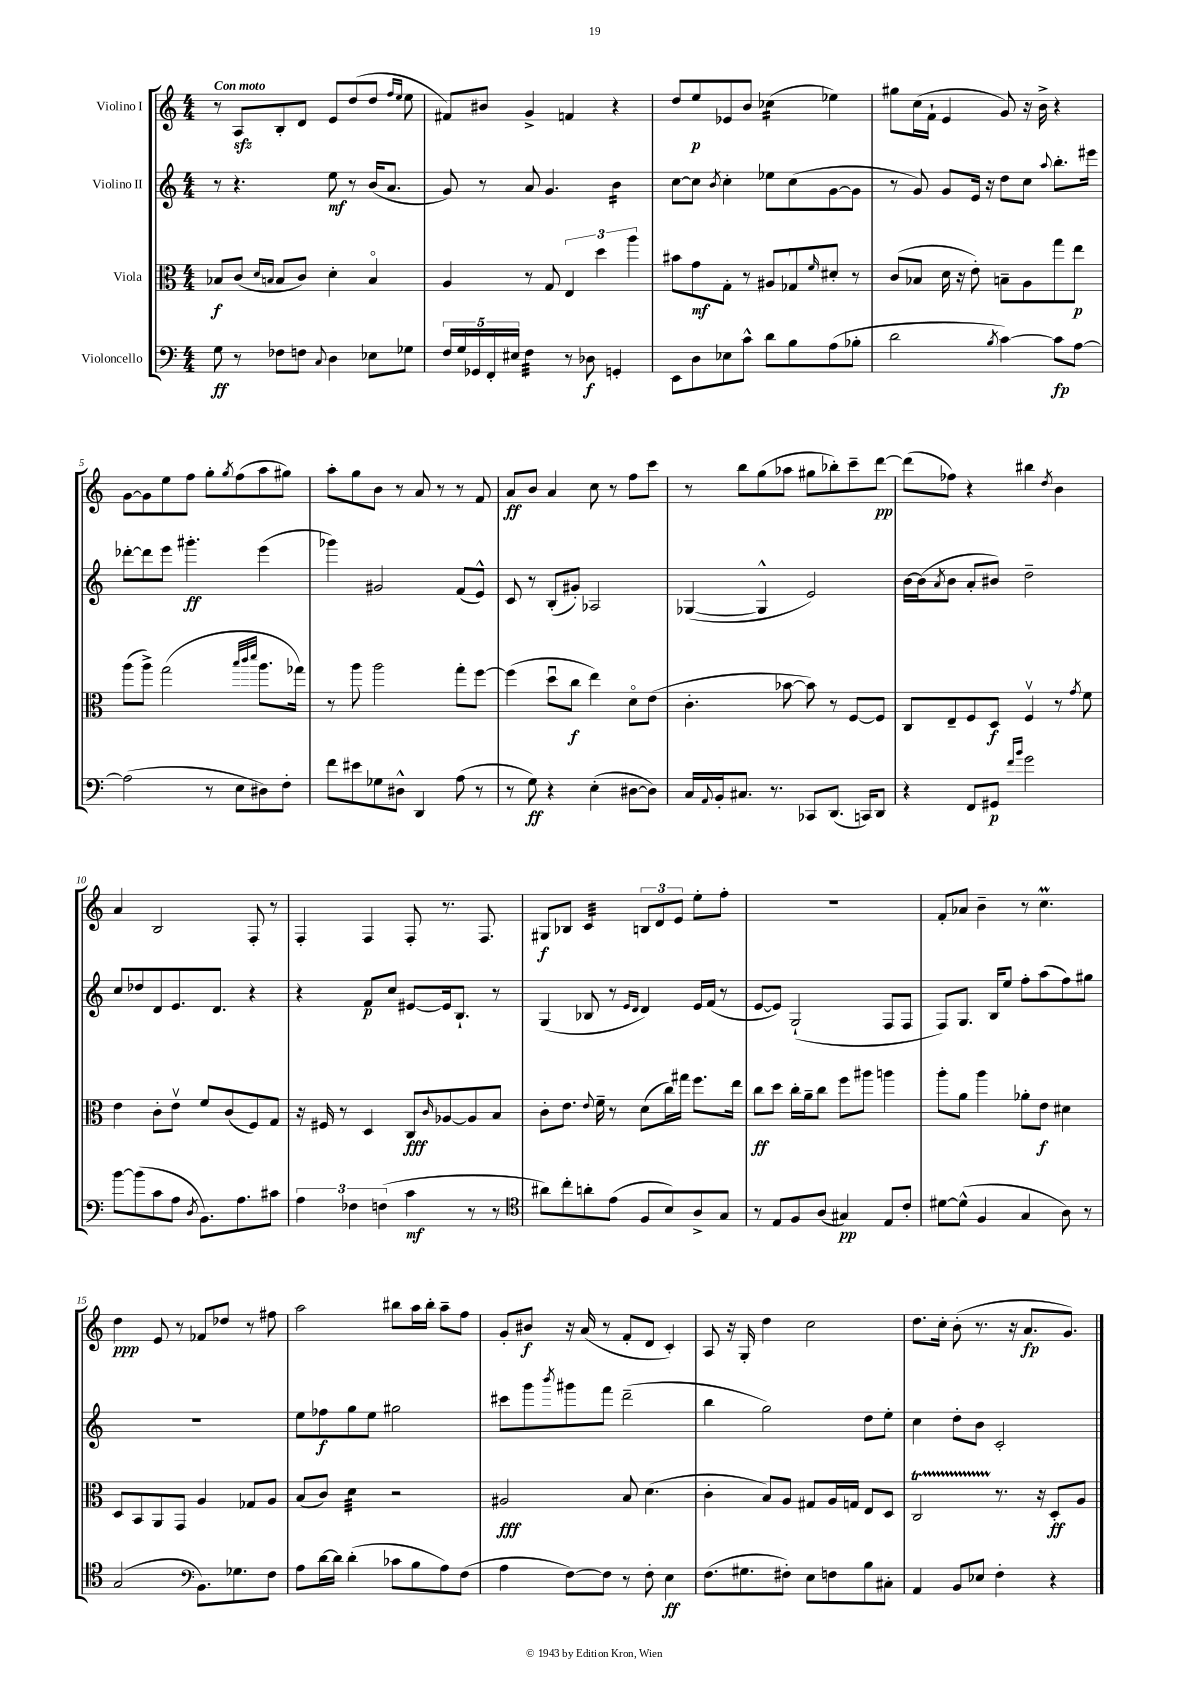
<<
\new StaffGroup <<
\new Staff = "s0" \with { instrumentName = "Violino I" } {
    \clef treble \key c \major \numericTimeSignature \time 4/4 \tempo "Con moto"
    r8 a8\sfz b8-. d'8 e'8 d''8( d''8 \grace { f''16 e''16 } e''8 |
    fis'8) bis'8 g'4-> f'4 r4 |
    d''8 e''8\p ees'8 b'8 ces''4:16( ees''4) |
    gis''8 c''16( f'16-! e'4 g'8) r16 b'16-> r4 |
    g'8~ g'8 e''8 f''8 g''8-. \acciaccatura { g''8 } f''8( a''8 gis''8) |
    a''8-. g''8 b'8 r8 a'8 r8 r8 f'8 |
    a'8\ff b'8 a'4 c''8 r8 f''8 c'''8 |
    r8 b''8 g''8( aes''8 gis''8 bes''8-.) c'''8-- d'''8~\pp |
    d'''8( fes''8) r4 bis''4 \acciaccatura { d''8 } b'4 |
    a'4 b2 f8-. r8 |
    f4-. f4 f8-. r8. f8. |
    gis8\f bes8 c'4:32 \tuplet 3/2 { b8 d'8 e'8 } e''8-. f''8-. |
    R1 |
    f'8-. aes'8 b'4-- r8 c''4.\prall |
    d''4\ppp e'8 r8 fes'8 des''8 r8 fis''8 |
    a''2 bis''8 a''16 bis''16-. a''8-- f''8 |
    g'8-. bis'8\f r16 a'16( r8 f'8-. d'8 c'4-.) |
    a8 r16 g16-. d''4 c''2 |
    d''8. c''16-. b'8-.( r8. r16 a'8.\fp g'8.) \bar "|." |
}
\new Staff = "s1" \with { instrumentName = "Violino II" } {
    \clef treble \key c \major \numericTimeSignature \time 4/4
    r8 r4. e''8\mf r8 b'16( a'8. |
    g'8) r8 a'8 g'4. b'4:16 |
    c''8~ c''8 \acciaccatura { b'8 } c''4-. ees''8 c''8( g'8~ g'8 |
    r8 g'8) g'8 e'16 r16 d''8 c''8 \appoggiatura { a''8 } b''8.-. eis'''16 |
    des'''8~-. des'''8 e'''8 gis'''4.-.\ff e'''4( |
    ges'''4) gis'2 f'8( e'8-^) |
    c'8 r8 b8-.( gis'8-.) aes2 |
    ges4~( ges4-^ e'2) |
    b'16~ b'16( \acciaccatura { a'8 } b'8 a'8-. bis'8) d''2-- |
    c''8 des''8 d'8 e'8. d'8. r4 |
    r4 f'8\p c''8 eis'8~ eis'16 b8.-! r8 |
    g4( bes8 r8 \grace { e'16 d'16 } d'4) e'16 f'16( r8 |
    e'8~ e'8) g2-!( f8 f8 |
    f8) g8. b16 e''8 f''8-. a''8( f''8) gis''8 |
    R1 |
    e''8 fes''8\f g''8 e''8 gis''2 |
    cis'''8 g'''8 \acciaccatura { b'''8 } gis'''8 f'''8 d'''2--( |
    b''4 g''2) d''8 e''8-. |
    c''4 d''8-. b'8 c'2-. \bar "|." |
}
\new Staff = "s2" \with { instrumentName = "Viola" } {
    \clef alto \key c \major \numericTimeSignature \time 4/4
    bes8\f c'8( \grace { d'16 b16 } b8 c'8) d'4-. b4\flageolet |
    a4 r8 g8 \tuplet 3/2 { e4 d''4 a''4 } |
    bis'8 g'8\mf g8-. r8 ais8 ges8\downbow \grace { f'16 } dis'8-. r8 |
    c'8( bes8 d'16 r16 e'8-.) b8-- a8 g''8 e''8\p |
    a''8( a''8->) g''2( \grace { b''32 c'''32 d'''32 } a''8. ges''16) |
    r8 a''8 a''2 g''8-. f''8~ |
    f''4( d''8\downbow c''8\f e''4) d'8\flageolet e'8( |
    c'4.-. bes'8~ bes'8) r8 f8~ f8 |
    c8 e8-- f8 d8\f f4\upbow r8 \acciaccatura { g'8 } f'8 |
    e'4 c'8-. e'8\upbow f'8 c'8( f8) g8 |
    r16 fis16 r8 d4 c8\fff \grace { c'16 } aes8~ aes8 b8 |
    c'8-. e'8. \appoggiatura { e'8 } f'16-- r8 d'8( c''16) gis''16 f''8. e''16 |
    c''8\ff d''8 c''16-. a'16-- c''8 f''8 ais''8 a''4 |
    a''8-. a'8 a''4 aes'8-. e'8\f dis'4 |
    d8 b,8 a,8 g,8 a4 ges8 a8 |
    b8( c'8) d'4:32 r2 |
    ais2\fff b8 d'4.( |
    c'4-. b8) a8 gis8 a16 g16 e8 d8 |
    c2\startTrillSpan r8.\stopTrillSpan r16 d8-.\ff a8 \bar "|." |
}
\new Staff = "s3" \with { instrumentName = "Violoncello" } {
    \clef bass \key c \major \numericTimeSignature \time 4/4
    g8\ff r8 fes8 f8 \appoggiatura { c8 } d4 ees8 ges8 |
    \tuplet 5/4 { f16 g16 ges,16 f,16-. eis16 } f4:32 r8 des8\f g,4-. |
    e,8 d8 ees8 c'8-^ d'8 b8 a8( bes8-. |
    d'2 \acciaccatura { b8 } c'4~) c'8\fp a8~ |
    a2( r8 e8 dis8) f8-. |
    f'8 eis'8 ges8 dis8-^ d,4 a8( r8 |
    r8 g8\ff) r4 e4-.( dis8~ dis8) |
    c16 \appoggiatura { a,8 } b,16-. cis8. r8. ces,8 d,8.( c,16) d,8 |
    r4 f,8 gis,8\p \grace { f'16 b'16 } g'2 |
    b'8~ b'8( c'8 a8 \acciaccatura { d8 } b,8.) a8. cis'8 |
    \tuplet 3/2 { a4 fes4 f4( } c'4\mf r8 r8 |
    \clef tenor ais'8) c''8-. a'8-. e'8( f8 b8) a8-> g8 |
    r8 e8 f8 a8( gis4\pp) e8 c'8-. |
    dis'8~ dis'8-^( f4 g4 a8) r8 |
    g2( \clef bass b,8.) ges8. f8 |
    a8 d'16~ d'16 d'4-.( ces'8 b8 a8) f8( |
    a4 f8~) f8 r8 f8-. e4\ff |
    f8.( gis8. fis8-.) e8 f8 b8 cis8-. |
    a,4 b,8 ees8 f4-. r4 \bar "|." |
}
>>
>>
